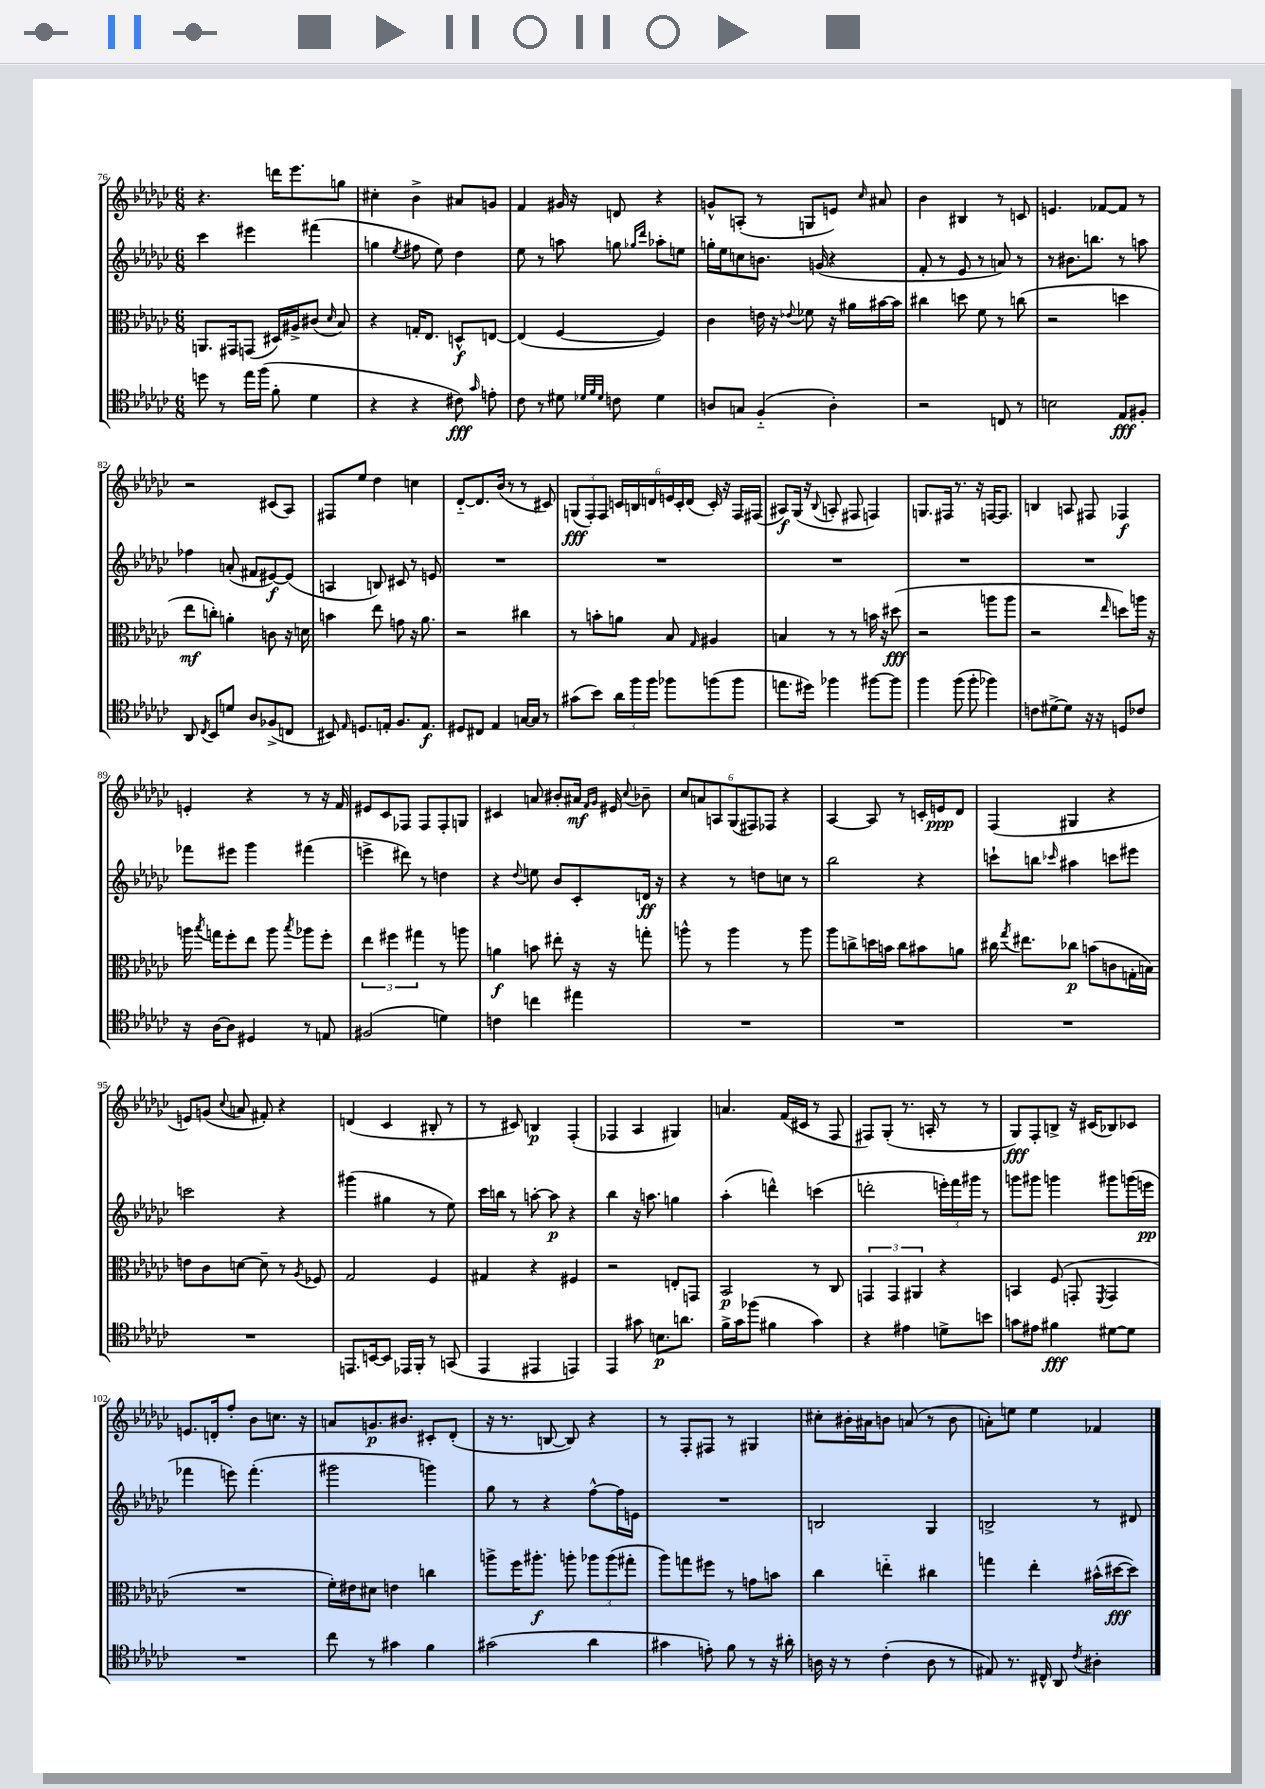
<<
\new StaffGroup <<
\new Staff = "s0" {
    \clef treble \key ges \major \numericTimeSignature \time 6/8
    \autoBeamOff r4. d'''16[ ees'''8. g''8] |
    cis''4-. bes'4-> ais'8[ g'8] |
    f'4 gis'16 r16 d'8 r4 |
    g'8[-^ a8]-.( r8 g8[ e'8]) \grace { ces''16 } ais'8 |
    bes'4 bis4 r8 c'8 |
    e'4. fes'8[~ fes'8] r8 |
    r2 cis'8[( aes8]) |
    fis8[ ees''8] des''4 c''4 |
    des'8[~-_ des'8. bes'16]( r8 r8 cis'8) |
    \tuplet 3/2 { g8[\fff( f8-.) f8] } \tuplet 6/4 { c'16[ b16 d'16 e'16 c'16-. d'16]( } c'16-.) r16 f16[ fis16]( |
    ais8[\f) ges16]( r16 \appoggiatura { bes8 } a8-. fis8 f4) |
    g8.[ fis16] r8. r16 f16[~ f8.] |
    b4 a8 fis8 fes4\f |
    e'4-. r4 r8 r16 f'16 |
    eis'8[ ces'8 fes8] fes8[ fes8-. g8] |
    cis'4 a'8 bis'8[-. ais'16]\mf \grace { f'16[ ges'16] } eis'16 \appoggiatura { ces''8 } bes'8-- |
    \tuplet 6/4 { ces''8[ a'8 a8 ges8( fis8) fes8] } r4 |
    aes4~ aes8 r8 c'16[-. e'16\ppp des'8] |
    f4( gis4 r4 |
    e'8[) g'8]( \appoggiatura { ces''8 } a'8 fis'8-.) r4 |
    d'4( ces'4 bis8-. r8 |
    r8 cis'8) b4\p f4-.( |
    fes4 aes4 gis4) |
    a'4. f'16[( cis'16] r8 f8 |
    fis8[) ges8]-.( r8. a16-. r8 r8 |
    ges8[\fff) f8-. b8]-> r16 cis'16[( bes8) ces'8] |
    e'8.[ d'16-. f''8]-. bes'8[ c''8.] r16 |
    a'8[ g'8.\p bis'8.] cis'8[-. des'8]-.( |
    r16 r8. b8~ b8) r4 |
    r8 f8[-. fis8] r8 gis4 |
    cis''8[-. bis'16-. ais'16 b'8] a'8( r8 b'8 |
    a'8[-.) e''8] e''4 fes'4 \bar "|." |
}
\new Staff = "s1" {
    \clef treble \key ges \major \numericTimeSignature \time 6/8
    \autoBeamOff ces'''4 eis'''4 fis'''4( |
    g''4 \acciaccatura { ees''8 } fis''8 ees''8) des''4 |
    ees''8 r8 a''8 g''8 \grace { ges''16[ des'''16] } aes''8[-. e''8] |
    g''16[-. ees''16 c''8 b'8.] g'16( r4 |
    f'8-. r8 ees'8 r8 a'8) r8 |
    r8 bis'8.[ b''8.] r8 a''8 |
    fes''4 a'8-.( fis'8[ eis'8~\f) eis'8]( |
    a4 b8) cis'8 r8 e'8 |
    R2. |
    R2. |
    R2. |
    R2. |
    R2. |
    fes'''8[ eis'''8] ges'''4 fis'''4( |
    e'''4-> dis'''8) r8 d''4 |
    r4 \appoggiatura { des''8 } e''8 bes'8[ ces'8-. d'16]\ff r16 |
    r4 r8 d''8[ c''8] r8 |
    bes''2 r4 |
    c'''8[-! b''8] \grace { ces'''16 } ais''4 c'''8[ eis'''8] |
    c'''2 r4 |
    gis'''4( gis''4 r8 ees''8) |
    ces'''16[ b''16] r8 a''8~-. a''8\p r4 |
    bes''4 r16 a''8. g''4 |
    aes''4-.( d'''4-^) c'''4( |
    d'''2-. \tuplet 3/2 { e'''16[-.) f'''16 gis'''16] } r8 |
    g'''8[ gis'''8] g'''4 gis'''8[ g'''16( e'''16]\pp |
    fes'''4 e'''8) fes'''4.-.( |
    gis'''2 g'''4) |
    ges''8 r8 r4 f''8[~-^ f''16 e'16] |
    R2. |
    b2 ges4 |
    b2-> r8 dis'8 \bar "|." |
}
\new Staff = "s2" {
    \clef alto \key ges \major \numericTimeSignature \time 6/8
    \autoBeamOff a,8.[ gis,16 g,8]( dis16[) ais16-> cis'8]( \grace { des'16 } bes8) |
    r4 g16[-. ees8.] d8[-^\f e8]~ |
    e4( f4~ f4) |
    ces'4 e'16 r16 \appoggiatura { ees'8 } fes'8 r16 ais'16[ bis'16~ bis'16] |
    cis''4 d''8 f'8 r8 c''8( |
    r2 d''4 |
    ees''8[\mf c''8]-.) a'4-. c'8 r16 d'16 |
    b'4 ees''8 g'8 r16 aes'8. |
    r2 cis''4 |
    r8 b'8[-. a'8] bes8 \grace { ges16 } ais4 |
    b4 r8 r8 b'16 r16 dis''8\fff( |
    r2 a''8[ a''8] |
    r2 \grace { ees''16 } d''8[) a''16] r16 |
    a''16 \acciaccatura { bes''8 } g''16[ f''8-. ees''8] a''8 \acciaccatura { bes''8 } aes''8[ f''8]-. |
    \tuplet 3/2 { ees''4 fis''4 gis''4 } r8 a''8 |
    a'4\f b'8 eis''8-. r16 r16 g''8-. |
    a''8-^ r8 a''4 r8 a''8 |
    aes''8[ c''8-> d''16 b'16] c''8[ bis'8 a'8] |
    cis''16 \acciaccatura { ges''8 } eis''8.[ ces''8]\p b'8[( c'8 g16-. b16]) |
    e'8[ ces'8 d'8]~ d'8-- r8 \acciaccatura { aes8 } fes8 |
    ges2 f4 |
    gis4 r4 fis4 |
    r2 e8[-. g,8] |
    bes,2\p r8 ces8 |
    \tuplet 3/2 { g,4 g,4 ais,4 } r4 |
    b,4 f8( g,8-. \acciaccatura { f,8 } g,4 |
    R2. |
    f'16[-.) eis'16 dis'8] e'4 c''4 |
    a''8[-> f''16 ais''8.]-.\f a''8-. \tuplet 3/2 { aes''8[ aes''8( gis''8]-. } |
    aes''8[) g''8 fis''8] r8 g'8[ b'8] |
    ces''4 e''4-_ cis''4 |
    g''4 ees''4-. bis'16[-^( dis''16~\fff dis''8]) \bar "|." |
}
\new Staff = "s3" {
    \clef tenor \key ges \major \numericTimeSignature \time 6/8
    \autoBeamOff d''8 r8 ees''16[ f''16]( f'8-. des'4 |
    r4 r4 cis'8\fff) \grace { ges'16 } e'8-. |
    ces'8 r8 dis'8 \grace { des'32[ f'32 des'32] } c'8 des'4 |
    a8[ g8] f4-_( a4-.) |
    r2 c8 r8 |
    b2 ees8[\fff fis8]-. |
    aes,8 \acciaccatura { ces8 } bes,8[ d'8] aes8[ fes8->( c8] |
    bis,8) \grace { ees16 } d8.[ e16]-. f8.[ e8.]\f |
    dis8[ cis8] ees4 g16[~ g16] r8 |
    gis'8[( bes'8]) \tuplet 3/2 { aes'16[ f''16 f''16] } fes''8[ f''8( f''8] |
    e''8.[ dis''16]) fes''4 fis''8[~ fis''8] |
    f''4 f''8( f''8-. fes''4) |
    c'8[ dis'8~-> dis'8] r16 r16 d8[ ces'8] |
    r16 aes16[~ aes8] dis4 r8 e8 |
    fis2( d'4) |
    c'4 c''4 eis''4 |
    R2. |
    R2. |
    R2. |
    R2. |
    e,8.[ b,16~ b,8] ees,16[ f,16]-. r8 g,8( |
    ees,4 eis,4 e,4) |
    ees,4 gis'8 b8.[\p a'8.] |
    f'16[-> ges'16 fes''8]( fis'4 ges'4) |
    r4 eis'4 d'8[-> b'8] |
    g'8[ eis'8] fis'4\fff dis'8[~ dis'8] |
    R2. |
    ces''8 r8 gis'4 f'4 |
    gis'2( aes'4 |
    gis'4 e'8-.) f'8 r8 r16 ais'16-. |
    a16 r16 r8 ces'4-.( a8 r8 |
    eis8) r8. cis16-^ aes,8 \acciaccatura { ces'8 } ais4-. \bar "|." |
}
>>
>>
\layout { \context { \Score currentBarNumber = #76 } }
